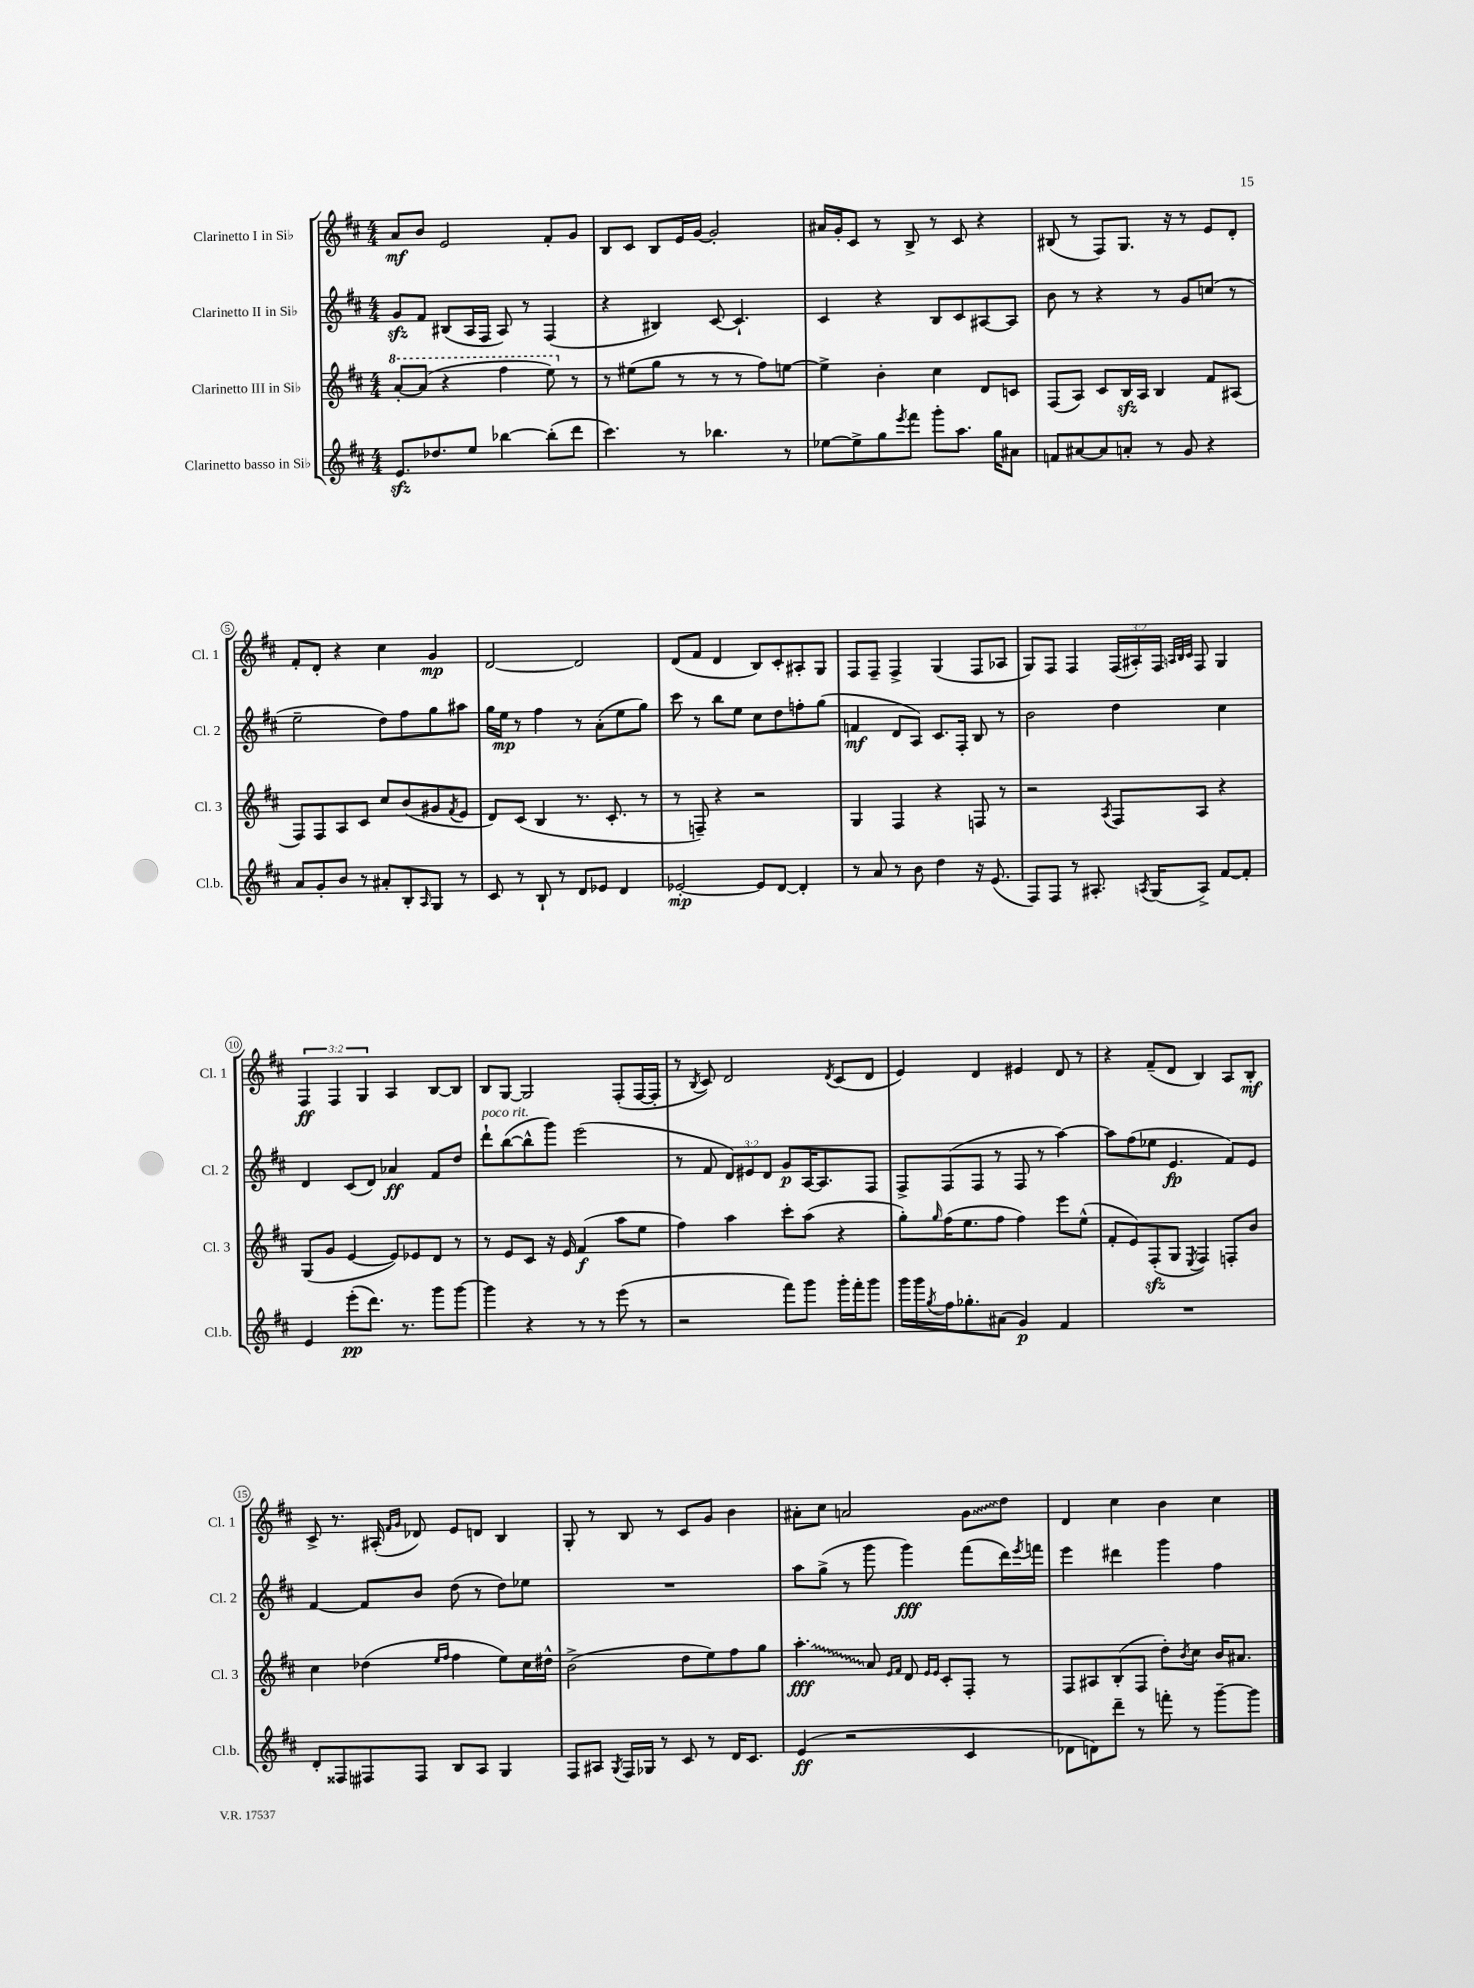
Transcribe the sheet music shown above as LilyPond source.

<<
\new StaffGroup <<
\new Staff = "s0" \with { instrumentName = "Clarinetto I in Sib" shortInstrumentName = "Cl. 1" } {
    \clef treble \key d \major \numericTimeSignature \time 4/4 \override Staff.TupletNumber.text = #tuplet-number::calc-fraction-text
    a'8\mf b'8 e'2 fis'8-. g'8 |
    b8 cis'8 b8 e'16 g'16~ g'2-. |
    ais'16 g'16-. cis'8 r8 b8-> r8 cis'8 r4 |
    bis8( r8 fis8) g8. r16 r8 e'8 d'8-. |
    fis'8-. d'8-. r4 cis''4 g'4\mp |
    d'2~ d'2 |
    d'8( fis'8 d'4 b8) cis'8-. ais8-. g8 |
    fis8 fis8-- fis4-> g4( fis8 aes8 |
    g8) fis8 fis4 \tuplet 3/2 { fis16( ais16-.) fis16 } \grace { a32 b32 cis'32 } fis8 g4 |
    \tuplet 3/2 { fis4\ff fis4 g4 } a4 b8~ b8 |
    b8 g8~ g2 fis8-.( fis16~ fis16-. |
    r8 \acciaccatura { b8 } cis'8) d'2 \acciaccatura { d'8 } cis'8( d'8 |
    e'4) d'4 eis'4 d'8 r8 |
    r4 fis'8--( d'8 b4) a8 b8-.\mf |
    cis'8-> r8. ais16-.( \grace { fis'16 g'16 } des'8) e'8 d'8 b4 |
    g8-. r8 b8 r8 cis'8 g'8 b'4 |
    ais'8-. cis''8 a'2 \once \override Glissando.style = #'zigzag g'8\glissando d''8 |
    d'4 cis''4 b'4 cis''4 \bar "|." |
}
\new Staff = "s1" \with { instrumentName = "Clarinetto II in Sib" shortInstrumentName = "Cl. 2" } {
    \clef treble \key d \major \numericTimeSignature \time 4/4 \override Staff.TupletNumber.text = #tuplet-number::calc-fraction-text
    g'8\sfz fis'8 bis8( a16 fis16 a8) r8 fis4( |
    r4 bis4) cis'8~ cis'4.-! |
    cis'4 r4 b8 cis'8 ais8~ ais8 |
    b'8 r8 r4 r8 g'8 c''8( r8 |
    e''2-- d''8) fis''8 g''8 ais''8 |
    g''16 e''16\mp r8 fis''4 r8 a'8-.( e''8 g''8) |
    cis'''8 r8 b''8 e''8 cis''8 d''8 f''8-. g''8( |
    f'4\mf d'8 a8) cis'8. fis16-. b8 r8 |
    b'2 d''4 cis''4 |
    d'4 cis'8( d'8) aes'4\ff fis'8 d''8 |
    d'''8-!^\markup { \italic "poco rit." } b''8~( b''8-^ g'''8) e'''2( |
    r8 fis'8 \tuplet 3/2 { d'8) eis'8 d'8 } g'8\p a16~ a8. fis8 |
    fis8-> fis8( fis8 r8 fis8 r8 a''4~) |
    a''8 fis''8( ees''8 e'4.\fp fis'8) e'8 |
    fis'4~ fis'8 b'8 d''8( r8 d''8) ees''8 |
    R1 |
    a''8 g''8->( r8 g'''8 g'''4\fff) fis'''8( d'''16) \acciaccatura { e'''8 } f'''16 |
    e'''4 dis'''4 g'''4 fis''4 \bar "|." |
}
\new Staff = "s2" \with { instrumentName = "Clarinetto III in Sib" shortInstrumentName = "Cl. 3" } {
    \clef treble \key d \major \numericTimeSignature \time 4/4
    \ottava #1 a''8~-. a''8( r4 fis'''4 e'''8) \ottava #0 r8 |
    r8 eis''8( g''8 r8 r8 r8 fis''8) e''8~ |
    e''4-> b'4-. cis''4 d'8 c'8 |
    fis8( a8) cis'8 b16\sfz a16 b4 fis'8 ais8( |
    fis8) fis8 a8 cis'8 cis''8 b'8( gis'8 \acciaccatura { fis'8 } e'8 |
    d'8) cis'8( b4 r8. cis'8.-. r8 |
    r8 f8--) r4 r2 |
    g4 fis4 r4 f8 r8 |
    r2 \acciaccatura { a8 } fis8 a8 r4 |
    g8( g'8 e'4~ e'8) ees'8 d'8 r8 |
    r8 e'8 cis'8 r16 e'16 fis'4\f( a''8 e''8 |
    fis''4) a''4 cis'''8-. a''8( r4 |
    g''8-.) \grace { g''16 } fis''16( e''8. fis''8 fis''4) e'''8 e''8-^( |
    fis'8-. e'8) fis8-.\sfz( g8 \acciaccatura { e8 } fis4) f8-. b'8 |
    cis''4 des''4( \grace { e''16 fis''16 } fis''4 e''8) cis''16 dis''16-^ |
    b'2->( d''8 e''8) fis''8 g''8 |
    \once \override Glissando.style = #'zigzag a''4.-.\glissando\fff a'8 \grace { e'16 fis'16 } d'8 \grace { e'16 e'16 } cis'8-. fis8-. r8 |
    fis8 ais8 b8-.( fis8 d''8-.) \acciaccatura { b'8 } cis''8 b'16 ais'8. \bar "|." |
}
\new Staff = "s3" \with { instrumentName = "Clarinetto basso in Sib" shortInstrumentName = "Cl.b." } {
    \clef treble \key d \major \numericTimeSignature \time 4/4
    e'8.\sfz des''8. e''8 bes''4~ bes''8-.( d'''8 |
    cis'''4.) r8 bes''4. r8 |
    ees''8~ ees''8-> g''8 \acciaccatura { e'''8 } fis'''8 g'''8-. a''8. g''16 ais'8 |
    f'8 ais'8~ ais'8 a'8-. r8 g'8 r4 |
    a'8 g'8-. b'8 r8 ais'8-. b8-. \grace { a16 } g8 r8 |
    cis'8 r8 b8-! r8 d'8 ees'8 d'4 |
    ees'2~-.\mp ees'8 d'8~ d'4-. |
    r8 a'8 r8 b'8 d''4 r16 e'8.( |
    fis8) fis8 r8 ais8.-. \acciaccatura { a8 } g16( a8->) fis'8~ fis'8-. |
    e'4 e'''8-.\pp( d'''8.) r8. g'''8 g'''8~ |
    g'''4 r4 r8 r8 e'''8( r8 |
    r2 fis'''8) g'''8 g'''16-. fis'''16-. g'''8 |
    g'''16 g'''16 \acciaccatura { g''8 } fis''16 ges''8.-. ais'8( g'4\p) fis'4 |
    R1 |
    d'8-. fisis8 fis8 fis8 b8 a8 g4 |
    fis8 ais8 \acciaccatura { g8 } fis16 ges16 r8 cis'8 r8 d'16 cis'8. |
    e'4\ff( r2 cis'4 |
    des'8 d'8) d'''8-- r8 f'''8-. r8 g'''8~-- g'''8 \bar "|." |
}
>>
>>
\layout { \context { \Score \override BarNumber.stencil = #(make-stencil-circler 0.1 0.3 ly:text-interface::print) } }
